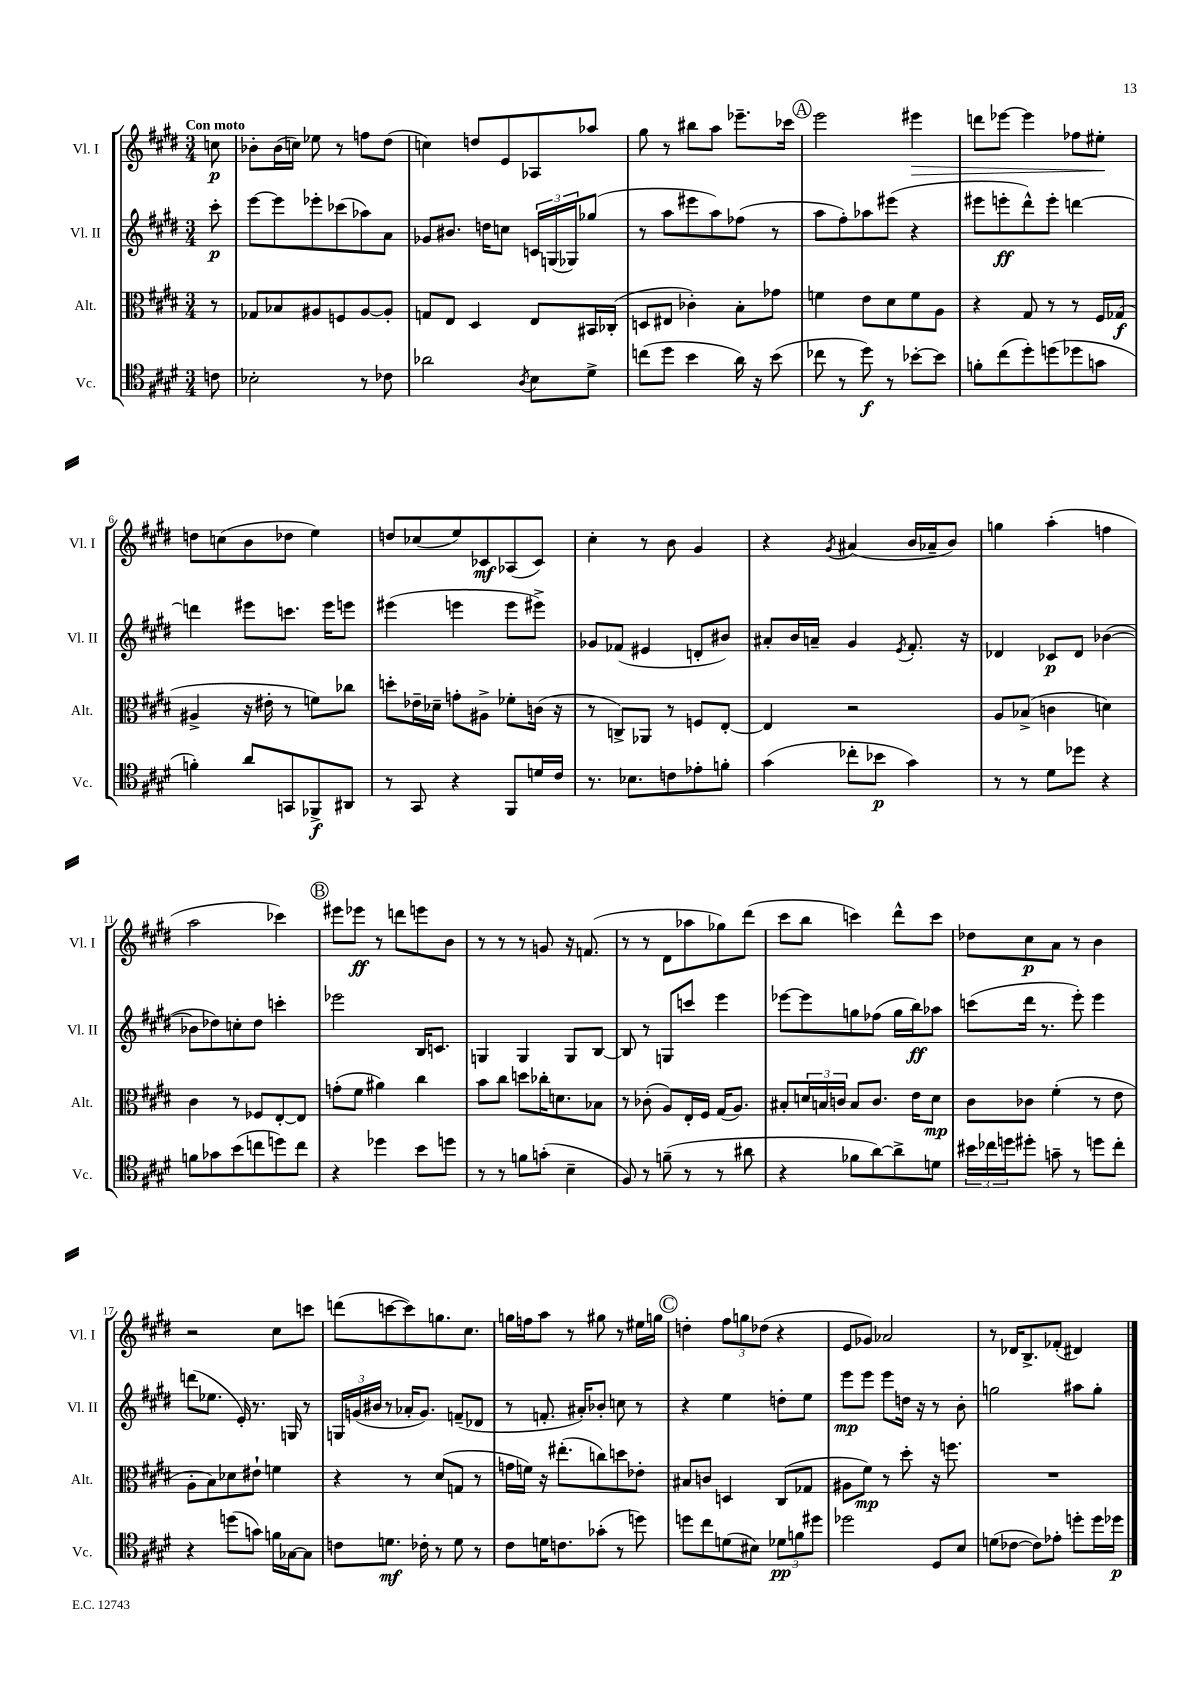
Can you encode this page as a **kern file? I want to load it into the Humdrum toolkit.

**kern	**kern	**kern	**kern
*staff4	*staff3	*staff2	*staff1
*clefC4	*clefC3	*clefG2	*clefG2
*k[f#c#g#d#]	*k[f#c#g#d#]	*k[f#c#g#d#]	*k[f#c#g#d#]
*M3/4	*M3/4	*M3/4	*M3/4
8c\	8r	8ccc#'\	8cc\
=	=	=	=
2B-'\	8G-/L	[8eee\L	8b-'\L
.	8B-/	8eee\]	(16b-\L
.	.	.	16cc\JJ)
.	8A#/	8eee-'\	8ee-\
.	8F/	(8ccc-\	8r
8r	[8A#/	8aa-\)	8ff\L
8c-\	8A#'/]J	8a\J	(8dd#\J
=	=	=	=
2a-\	8G/L	8g-/L	4cc\)
.	8E/J	8.b#/J	.
.	4D#/	.	8dd/L
.	.	16dd\LK	.
.	.	8cc\J	8e/
8qA/	.	.	.
8B\L	8E/L	24c/LL	8A-/
.	.	(24G/	.
.	.	24G-/J)	.
8d#^\J	16BB#/L	(8gg-/J	8aa-/J
.	(16C-'/JJ	.	.
=	=	=	=
(8cc\L	8D/L	8r	8gg#\
8dd#\J	8E#/J	8aa\L	8r
4b\	4c-'\)	8eee#\	8bb#\L
.	.	8aa\)	8aa\J
16a\)	8B'\L	(8ff-\J	8.eee-~\L
16r	.	.	.
(8b\	8g-\J	8r	.
.	.	.	16ccc-\Jk
=	=	=	=
8cc-\	4f\	8aa\L	2eee\
8r	.	8ff#'\)	.
8dd#\)	8e\L	8aa-\	.
8r	8d#\	(8eee#\J	.
[8b-'\L	8f\	4r	4eee#\
8b-\]J	8A\J	.	.
=	=	=	=
8f'\L	4r	8eee#\L	8ddd\L
(8cc#\	.	8eee'\	[8eee-\J
8dd#'\)	8G#/	8ddd#^^\)	4eee-\]
(8dd\	8r	8eee'\J	.
8dd-\	8r	[4ddd\	8ff-\L
8g\J	16F#/LL	.	8ee#'\J
.	(16G-/JJ	.	.
=	=	=	=
4f'\)	4A#^/	4ddd\]	8dd\L
.	.	.	(8cc\
8a/L	16r	8eee#\L	8b\
.	16e#'\	.	.
8GG/	8r	8.ccc\J	8dd-\J
8FF-^/	8f\L)	.	4ee\)
.	.	16eee#\LK	.
8AA#/J	8cc-\J	8eee\J	.
=	=	=	=
8r	8dd'\L	(4eee#\	8dd/L
8GG#/	16e-~\L	.	(8cc-/
.	16d-~\JJ	.	.
4r	8g'\L	4eee\	8ee/)
.	8A#^\J	.	8c-/
8FF#/L	8f-'\L	8eee\L	(8A-/
16d/L	(16c\Jk	8eee#^\J)	8c-/J)
16c#/JJ	16r	.	.
=	=	=	=
8.r	8r	8g-/L	4cc#'\
.	8C^/L)	(8f-/J	.
8.B-\L	.	.	.
.	8AA-/J	4e#/	8r
8c\	8r	.	8b\
8e-'\	8F/L	8d'/L	4g#/
8f'\J	[8E'/J	8b#/J)	.
=	=	=	=
(4g#\	4E/]	8a#'/L	4r
.	.	16b/L	.
.	.	16a~/JJ	.
.	.	.	8qg#/
8cc-'\L	2r	4g#/	(4a#/
8b-\J	.	.	.
.	.	8qe/	.
4g#\)	.	8.f#'/	16b/LL
.	.	.	16a-~/J
.	.	.	8b/J)
.	.	16r	.
=	=	=	=
8r	8A/L	4d-/	4gg\
8r	(8B-^/J	.	.
8d#\L	4c\	8c-/L	(4aa'\
8dd-\J	.	8d-/J	.
4r	4d\)	([4b-\	4ff\
=	=	=	=
8f\L	4c#\	8b-\]L	2aa\
8g-\	.	8dd-\)	.
(8b\	8r	8cc'\	.
8cc\	8F-/L	8dd-\J	.
8dd\)	[8E'/	4ccc'\	4ccc-\)
8cc\J	8E/]J	.	.
=	=	=	=
4r	(8g'\L	2eee-\	8eee#\L
.	8f#\J	.	8eee-\J
4dd-\	4a#\)	.	8r
.	.	.	8ddd\L
8b\L	4cc#\	16B/LK	8eee\
.	.	8.c/J	.
8dd\J	.	.	8b\J
=	=	=	=
8r	8b\L	4G/	8r
8r	8cc#\J	.	8r
8f\L	8dd\L	4G/	8r
(8g'\J	16cc-'\K	.	8g/
.	8.d\	.	.
4B~\	.	8G/L	16r
.	.	.	(8.f/
.	8B-\J	[8B/J	.
=	=	=	=
8F#/)	8r	8B/]	8r
8r	(8c-'\	8r	8r
(8f~\	8A/L)	8G/L	8d#\L
8r	16E'/L	8ccc/J	8aa-\
.	16F#/JJ	.	.
8r	(16G#/LK	4eee\	8gg-\)
.	8.A/J)	.	.
8a#\	.	.	(8ddd#\J
=	=	=	=
4r	8B#'/L	[8eee-\L	8ccc#\L
.	24d/L	8eee-\]	8bb\J
.	24B/	.	.
.	24c/JJ	.	.
8f-\L	8B/L	8gg\	4ccc\)
[8a\)	8.c/J	(8ff-\J	.
8a^\]	.	16gg\LL	8ddd#^^\L
.	16e\LK	16bb\J)	.
8d\J	8d\J	8aa-\J	8ccc\J
=	=	=	=
24b#\LL	8c#\L	(8ccc\L	8dd-\L
24cc-\	.	.	.
24dd\J	.	.	.
8dd#'\J	8c-\J	16ddd#\Jk	8cc#\
.	.	8.r	.
8g~\	(4f#'\	.	8a\J
8r	.	8eee'\)	8r
8dd\L	8r	4eee\	4b\
8cc-'\J	8e\	.	.
=	=	=	=
4r	8A'\L	(8ddd\L	2r
.	8B\)	8.ee-\J	.
(8dd\L	8d-\	.	.
.	.	16e'/)	.
8g\J)	8e#`\J	8.r	.
16f\LL	4f\	.	8cc#\L
[16G-\J	.	16G/	.
8G-\]J	.	8r	8ccc\J
=	=	=	=
8c\L	4r	24G/LL	(8ddd\L
.	.	(24g/	.
.	.	24b#/JJ	.
8.d\J	.	8r	[8ccc\
.	8r	16a-'/LK	8ccc\])
16c-'\	.	8.g/J)	.
8r	(8d#/L	.	8.gg\
8d\	8G/J	(8f~/L	.
.	.	.	8.cc#\J
8r	8r	8d-/J	.
=	=	=	=
8c#\L	16g\LL	8r	16gg\LL
.	16f\JJ)	.	16ff\J
16d\K	16r	8.f'/	8aa\J
8.c\	(8.ee#'\L	.	.
.	.	.	8r
.	.	16a#'/LK)	.
(8g-'\J	8cc\)	8b-'/J	8gg#\
8r	8dd\	8cc\	8r
8dd\)	8e-'\J	8r	16ee#\LL
.	.	.	16gg\JJ
=	=	=	=
8dd\L	8B#/L	4r	4dd'\
8cc#\	8c/J	.	.
(8d\	4D/	4ee\	12ff#\L
.	.	.	12gg\
8B#\J)	.	.	.
.	.	.	(12dd-\J
12d-\L	(8C#/L	8dd'\L	4r
12f\	.	.	.
.	8G-/J	8ee\J	.
12dd#\J	.	.	.
=	=	=	=
2dd-\	8A#\L	8eee\L	8e/L
.	8f#\J)	8eee\J	8g-/J)
.	8r	8eee\L	2a-/
.	8dd#'\	16dd\Jk	.
.	.	16r	.
8D#/L	16r	8r	.
.	8.ff\	.	.
8B/J	.	8b'\	.
=	=	=	=
(8d\L	2.r	2gg\	8r
[8c-\J	.	.	16d-/LK
.	.	.	8.B^/
8c-\]L)	.	.	.
8e-'\J	.	.	(8f-'/J
8dd'\L	.	8aa#\L	4d#/)
16dd\L	.	8gg'\J	.
16dd-\JJ	.	.	.
==	==	==	==
*-	*-	*-	*-
